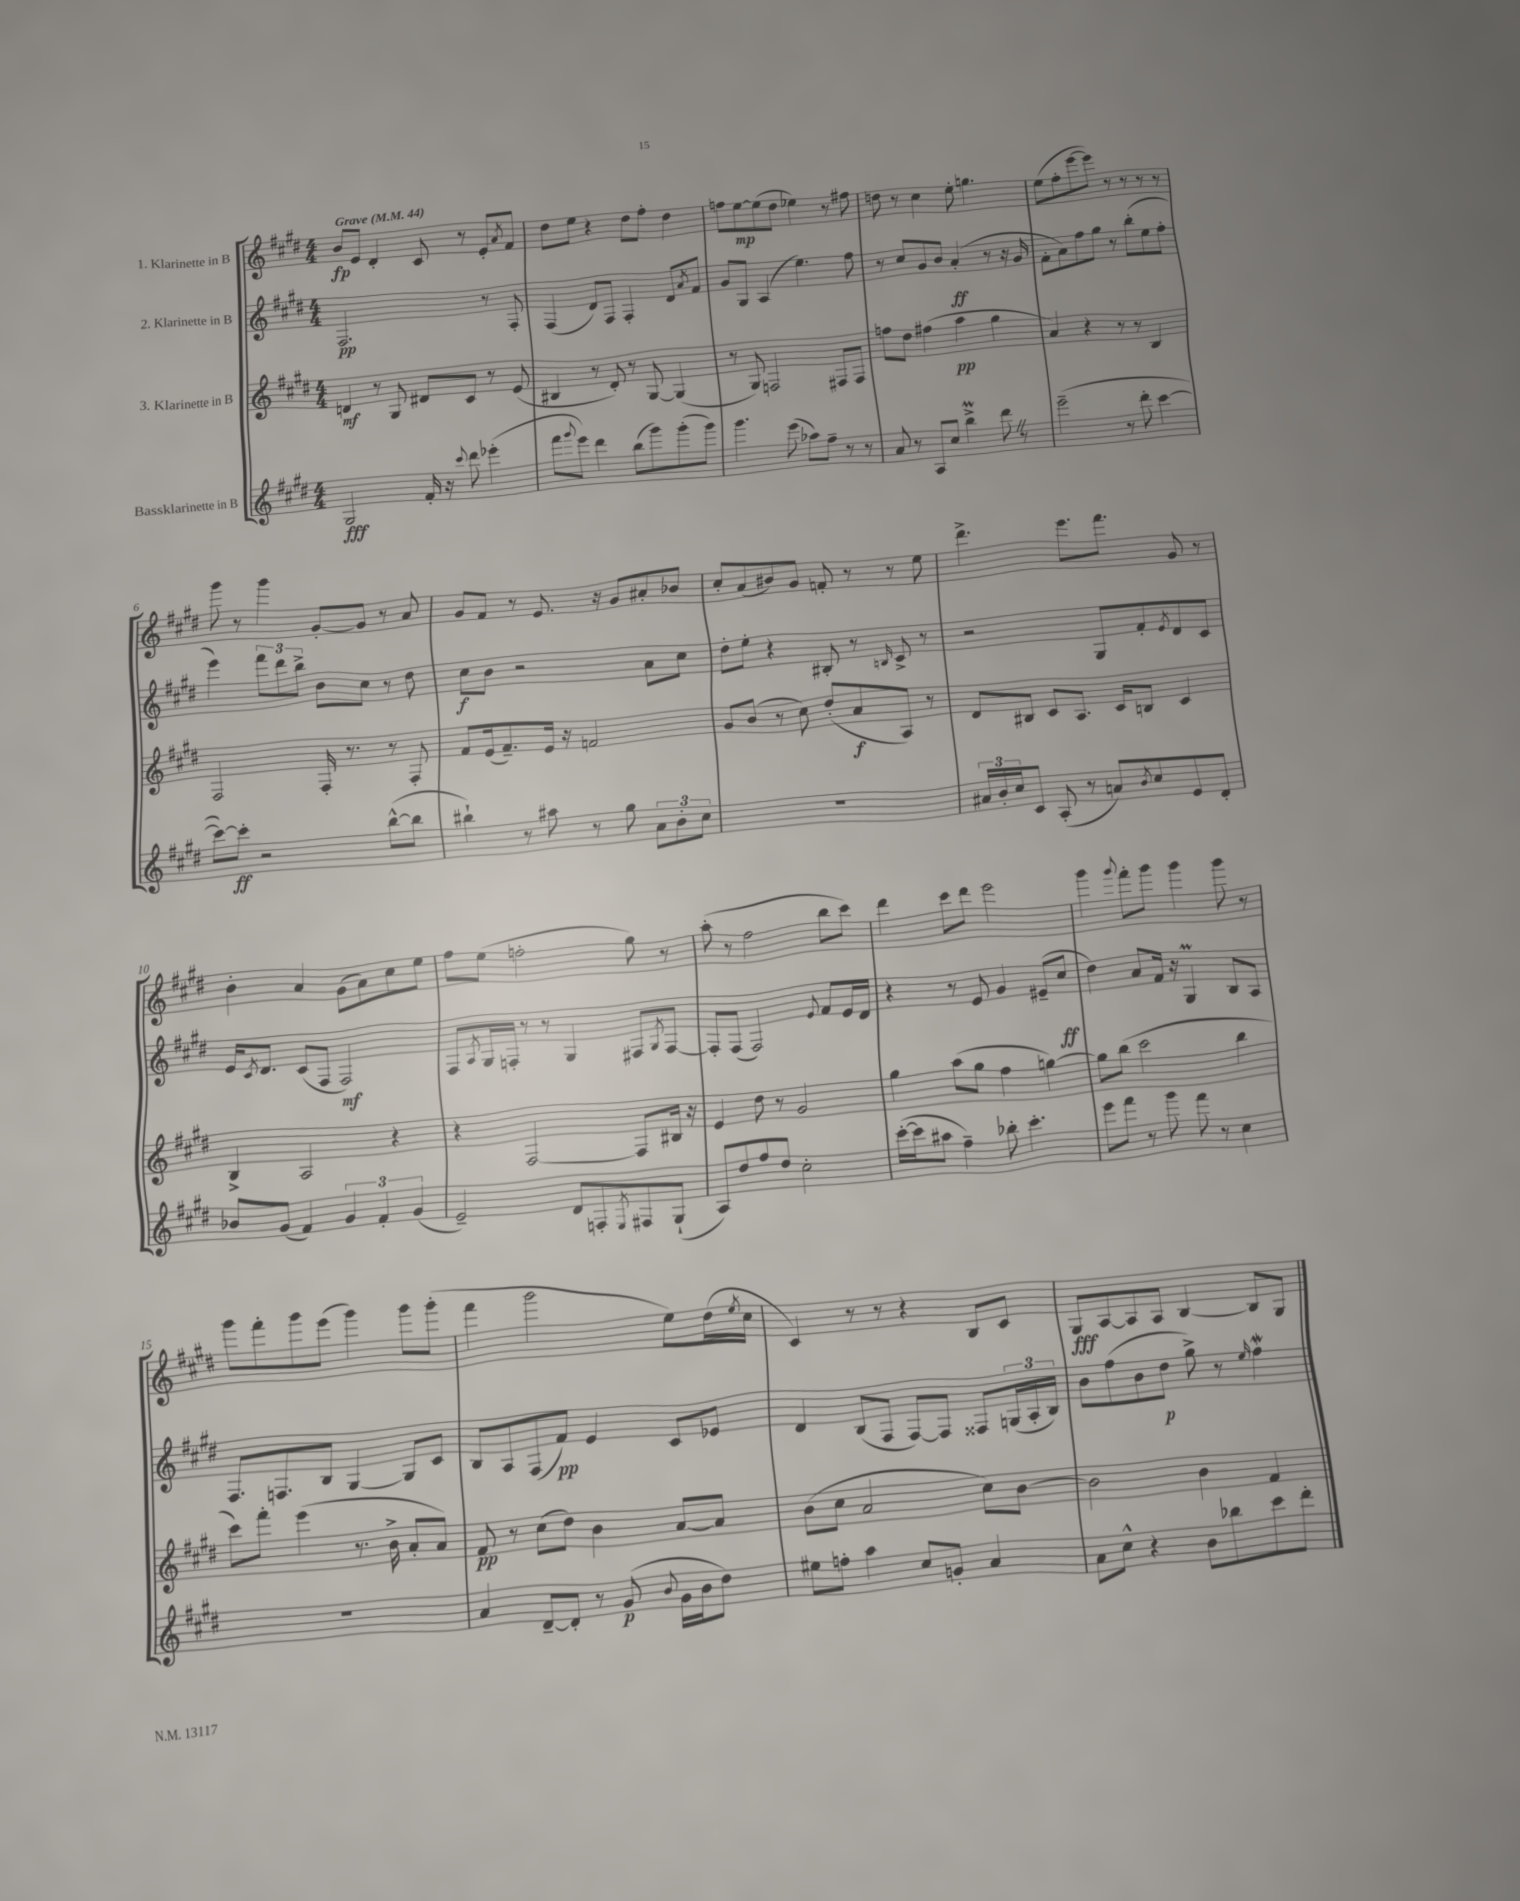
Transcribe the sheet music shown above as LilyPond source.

<<
\new StaffGroup <<
\new Staff = "s0" \with { instrumentName = "1. Klarinette in B" } {
    \clef treble \key e \major \numericTimeSignature \time 4/4 \tempo "Grave" 4 = 44
    b'8\fp e'8 dis'4-. cis'8 r8 e'8-. \acciaccatura { a'8 } fis'8 |
    dis''8 e''8 r4 dis''8 fis''8-. dis''4 |
    f''8 e''8~\mp e''8( dis''8 ees''4) r8 fis''8 |
    d''8 r8 cis''4 e''8-. g''4. |
    e''8( fis''8-. e'''8~ e'''8) r8 r8 r8 r8 |
    gis'''8 r8 gis'''4 gis'8~-. gis'8 r8 a'8 |
    gis'8 fis'8 r8 e'8. r16 gis'8 ais'8-. bes'8 |
    cis''8-. a'8( bis'8) gis'8 f'8-. r8 r8 e''8 |
    dis'''4.-> e'''8. fis'''8. gis'8 r8 |
    b'4-. a'4 gis'8( a'8) cis''8 e''8 |
    fis''8 e''8( f''2-. gis''8) r8 |
    a''8-.( r8 fis''2 b''8 cis'''8) |
    dis'''4 cis'''8 dis'''8 e'''2 |
    gis'''4 \appoggiatura { gis'''8 } fis'''8-. gis'''8 gis'''4 gis'''8 r8 |
    gis'''8 fis'''8-. gis'''8 e'''8( gis'''4) gis'''8 gis'''8-.( |
    fis'''4 gis'''2 e''8) dis''16( \acciaccatura { e''8 } cis''16 |
    cis'4) r8 r8 r4 b8 cis'8 |
    gis8\fff a8~ a8 a8 b4~ b8 gis8 \bar "|." |
}
\new Staff = "s1" \with { instrumentName = "2. Klarinette in B" } {
    \clef treble \key e \major \numericTimeSignature \time 4/4
    fis2.\pp r8 fis8-. |
    fis4( dis'8) fis8 fis4-. dis'8 \acciaccatura { a'8 } fis'8 |
    gis'8 gis8 a4( e''4.) fis''8 |
    r8 cis''8 gis'8 b'8 a'4-.\ff( r8 r16 gis'16 |
    fis'8-. a'8) fis''8 gis''8 r8 b''8-.( e''8 fis''8-. |
    e'''4) \tuplet 3/2 { fis'''8 dis'''8 b''8-> } b'8 cis''8 r8 dis''8 |
    cis''8\f b'8 r2 a'8 cis''8 |
    dis''8-. e''8-. r4 bis8-. r8 \grace { b16 } cis'8-> r8 |
    r2 gis8 fis'8-. \acciaccatura { e'8 } dis'8 cis'8 |
    e'16 \acciaccatura { cis'8 } dis'8. cis'8( fis8 fis2\mf) |
    fis8 \acciaccatura { a8 } gis16 f16-. r8 r8 gis4 fis8 \acciaccatura { gis8 } fis8~ |
    fis8-. fis8( fis2) \appoggiatura { e'8 } fis'8 e'16 dis'16 |
    r4 r8 e'8 gis'4 eis'8--( cis''8\ff |
    dis''4) a'8 fis'16 r16 gis4\prall b8 a8 |
    fis8. f8. b8 gis4~ gis8 cis'8 |
    b8 a8 fis8( fis'8\pp) e'4 cis'8 ees'8 |
    dis'4 b8( fis8 fis8~) fis8 fisis8 \tuplet 3/2 { g16( a16-. b16) } |
    b'8 fis''8( b'8 dis''8\p gis''8->) r8 \grace { e''16 } fis''4\mordent \bar "|." |
}
\new Staff = "s2" \with { instrumentName = "3. Klarinette in B" } {
    \clef treble \key e \major \numericTimeSignature \time 4/4
    d'4\mf r8 gis8 dis'8 cis'8 r8 e'8( |
    bis4 r8 dis'8-.) r8 gis8~ gis4( |
    r8 gis8) f2 fis8 fis8 |
    f''8 dis''8 fis''4( a''4\pp gis''4 |
    a'4) r4 r8 r8 b4 |
    fis2 fis16-. r8. r8 fis8-. |
    fis'8 e'16( fis'8.--) e'16 r16 f'2 |
    gis'8 b'8( r8 cis''8) dis''8-.( a'8\f a8) r8 |
    dis'8 bis8 cis'8 a8. cis'16 b8 cis'4 |
    b4-> a2 r4 |
    r4 fis2~ fis8 bis16 r16 |
    e'4 dis''8 r8 gis'2 |
    gis''4 a''8( gis''8 fis''4 g''4~) |
    g''8 b''8( cis'''2 b''4 |
    cis'''8) fis'''8-. e'''4( r8. b'16-> a'8-. a'8) |
    fis'8\pp r8 cis''8( dis''8) b'4 a'8~ a'8 |
    b'8( cis''8 a'2 cis''8) b'8~ |
    b'2 b'4 fis'4 \bar "|." |
}
\new Staff = "s3" \with { instrumentName = "Bassklarinette in B" } {
    \clef treble \key e \major \numericTimeSignature \time 4/4
    gis2\fff fis'16-. r16 \appoggiatura { cis'''8 } dis'''8 ees'''4-.( |
    fis'''8 \appoggiatura { gis'''8 } e'''8) dis'''4 b''8( gis'''8) gis'''8-.( gis'''8) |
    gis'''4. e'''8( aes''8) fis''8-- r8 r8 |
    a'8 r8 a8 cis''8 b''4->\prall dis'''8 \once \override BreathingSign.text = \markup { \musicglyph "scripts.caesura.straight" } \breathe r8 |
    e'''2--( r8 dis'''8-. cis'''4~ |
    cis'''8~) cis'''8-.\ff r2 b''8~-^( b''8 |
    bis''4-!) r8 ais''8 r8 gis''8 \tuplet 3/2 { a'8 b'8-. cis''8 } |
    R1 |
    \tuplet 3/2 { ais'16 b'16-. cis''16 } cis'8 a8-.( r8 a'8) \acciaccatura { b'8 } cis''8 e'8 dis'8-. |
    bes'8 gis'8( fis'4) \tuplet 3/2 { gis'4 fis'4-. gis'4( } |
    e'2--) dis'8 f8-. \acciaccatura { e8 } fis8 gis8-!( |
    a8) dis''8 fis''8 dis''8 cis''2-. |
    cis'''16~-.( cis'''16 ais''8 fis''4--) bes''8-. cis'''4.-. |
    e'''8 fis'''8 r8 gis'''8 fis'''8 r8 cis''4 |
    R1 |
    a'4 dis'8~-- dis'8-. r8 gis'8\p( \appoggiatura { b'8 } gis'16 b'16 dis''8) |
    eis''8 f''8-. a''4 cis''8 g'8-. a'4 |
    a'8 cis''8-^ r4 b'8 bes''8 cis'''8 dis'''8-. \bar "|." |
}
>>
>>
